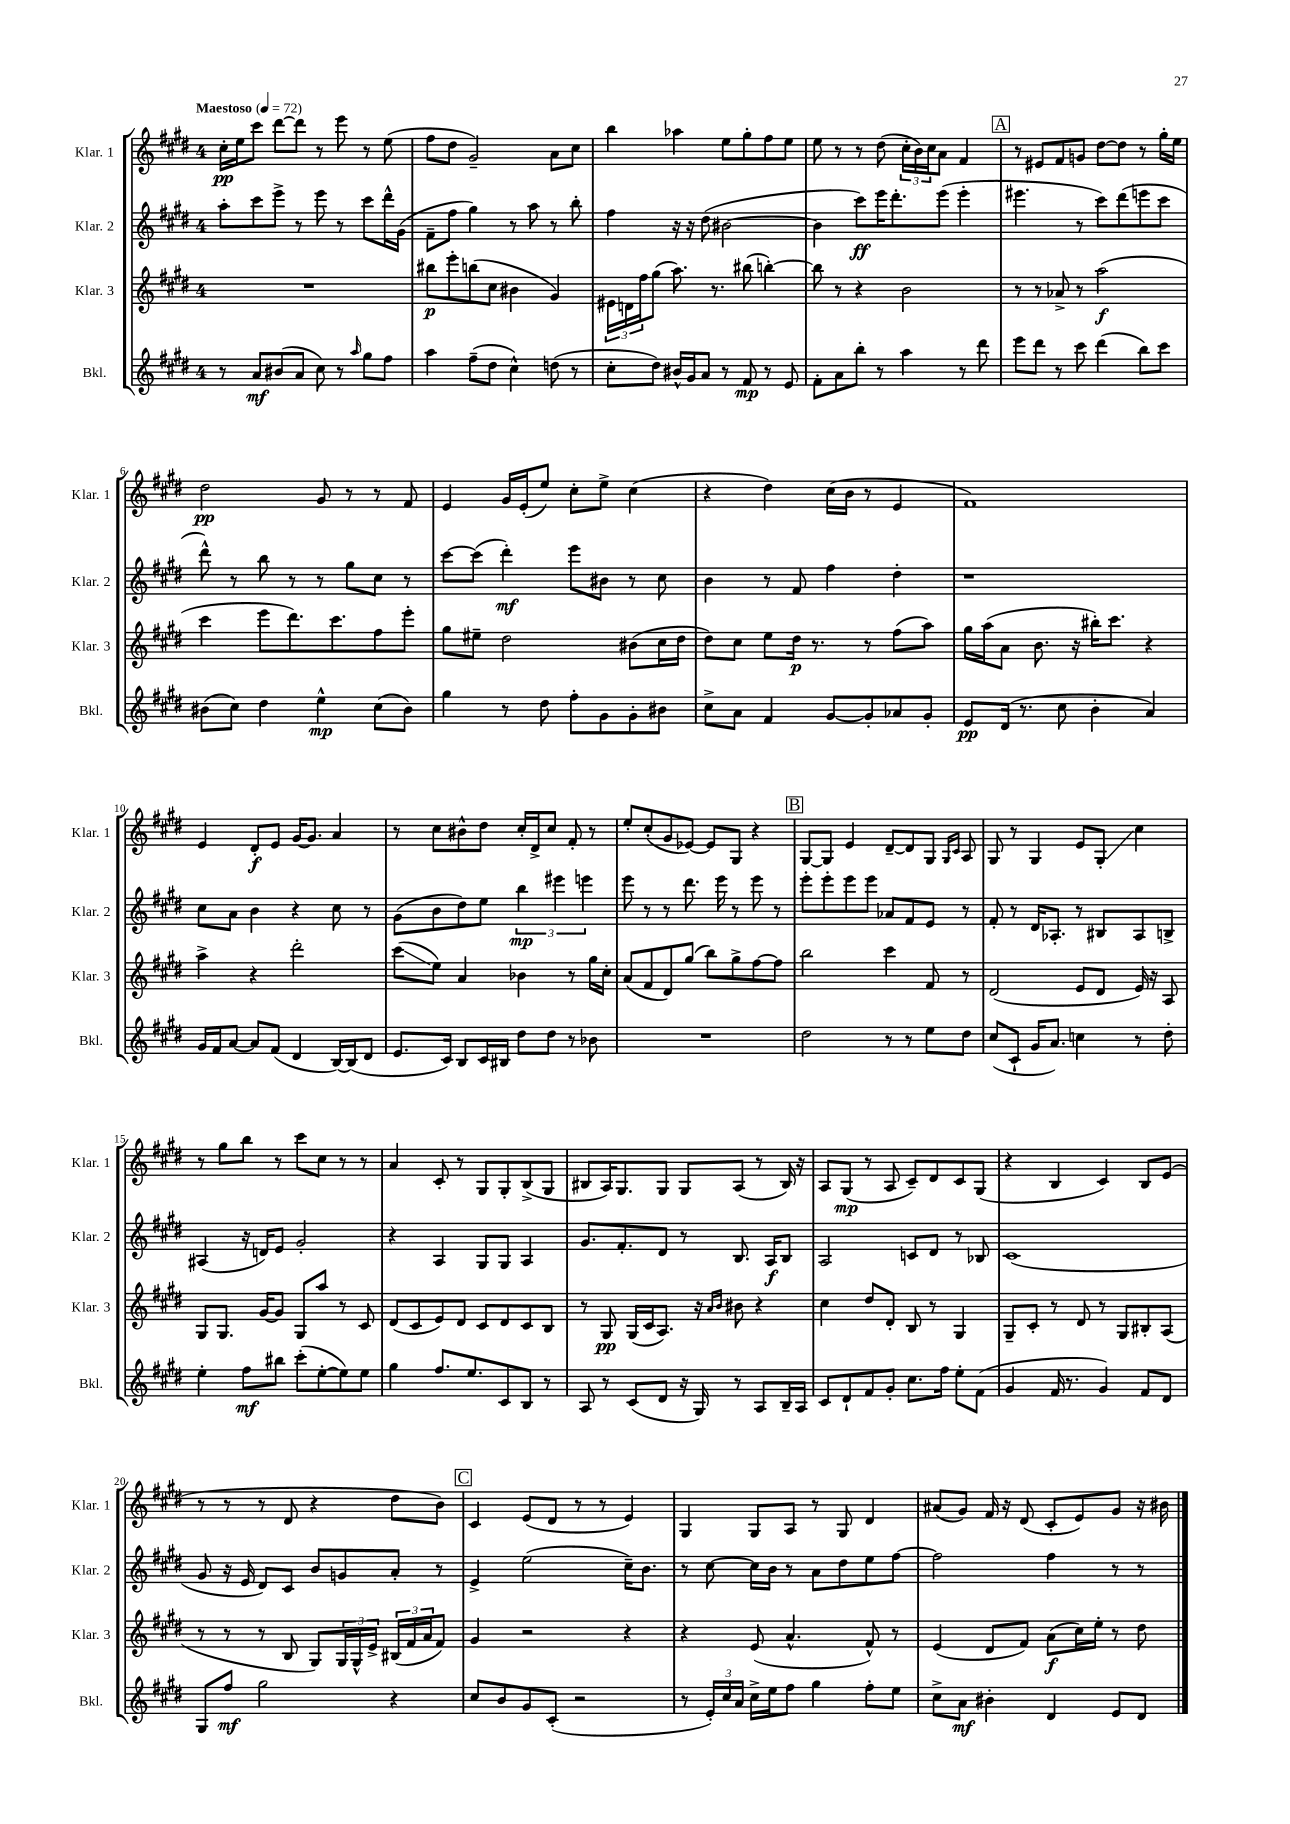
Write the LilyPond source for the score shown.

<<
\new StaffGroup <<
\new Staff = "s0" \with { instrumentName = "Klar. 1" shortInstrumentName = "Klar. 1" } {
    \clef treble \key e \major \once \override Staff.TimeSignature.style = #'single-digit \time 4/4 \tempo "Maestoso" 4 = 72
    cis''16-.\pp e''16 cis'''8 dis'''8~ dis'''8 r8 e'''8 r8 e''8( |
    fis''8 dis''8 gis'2--) a'8 cis''8 |
    b''4 aes''4 e''8 gis''8-. fis''8 e''8 |
    e''8 r8 r8 dis''8( \tuplet 3/2 { cis''16-. b'16) cis''16 } a'8 fis'4 |
    \mark \markup { \box "A" } r8 eis'8 fis'8 g'8 dis''8~ dis''8 r8 gis''16-. e''16 |
    dis''2\pp gis'8 r8 r8 fis'8 |
    e'4 gis'16 e'16-.( e''8) cis''8-. e''8-> cis''4( |
    r4 dis''4) cis''16( b'16 r8 e'4 |
    fis'1) |
    e'4 dis'8-.\f e'8 gis'16~ gis'8. a'4 |
    r8 cis''8 bis'8-^ dis''8 cis''16-. dis'16-> cis''8 fis'8-. r8 |
    e''8-. cis''8-.( gis'8 ees'8~) ees'8 gis8 r4 |
    \mark \markup { \box "B" } gis8~ gis8 e'4 dis'8~-- dis'8 gis8 \grace { gis16 cis'16 } a8 |
    gis8 r8 gis4 e'8 gis8-.\glissando cis''4 |
    r8 gis''8 b''8 r8 cis'''8 cis''8 r8 r8 |
    a'4 cis'8-. r8 gis8 gis8-. b8->( gis8 |
    bis8 a16) gis8. gis8 gis8 a8( r8 bis16) r16 |
    a8 gis8\mp( r8 a8 cis'8--) dis'8 cis'8 gis8( |
    r4 b4 cis'4) b8 e'8( |
    r8 r8 r8 dis'8 r4 dis''8 b'8) |
    \mark \markup { \box "C" } cis'4 e'8( dis'8 r8 r8 e'4) |
    gis4 gis8 a8 r8 gis8 dis'4 |
    ais'8( gis'8) fis'16 r16 dis'8( cis'8-. e'8) gis'8 r16 bis'16 \bar "|." |
}
\new Staff = "s1" \with { instrumentName = "Klar. 2" shortInstrumentName = "Klar. 2" } {
    \clef treble \key e \major \once \override Staff.TimeSignature.style = #'single-digit \time 4/4
    a''8-. cis'''8 e'''8-> r8 e'''8 r8 cis'''8 dis'''16-^ gis'16( |
    fis'8-- fis''8 gis''4) r8 a''8 r8 b''8-. |
    fis''4 r16 r16 dis''8( bis'2~ |
    bis'4 cis'''8\ff) e'''16 dis'''8.-. e'''8( e'''4-. |
    \mark \markup { \box "A" } eis'''4. r8 cis'''8) dis'''8( e'''8 cis'''8 |
    dis'''8-^) r8 b''8 r8 r8 gis''8 cis''8 r8 |
    cis'''8~ cis'''8( dis'''4-.\mf) e'''8 bis'8 r8 cis''8 |
    b'4 r8 fis'8 fis''4 dis''4-. |
    r1 |
    cis''8 a'8 b'4 r4 cis''8 r8 |
    gis'8( b'8 dis''8) e''8 \tuplet 3/2 { b''4\mp eis'''4 e'''4 } |
    e'''8 r8 r8 dis'''8. e'''16 r8 e'''8 r8 |
    \mark \markup { \box "B" } e'''8-. e'''8-. e'''8 e'''8 aes'8 fis'8 e'8 r8 |
    fis'8-. r8 dis'16 aes8.-. r8 bis8 aes8 b8-> |
    ais4( r16 d'16) e'8 gis'2-. |
    r4 a4 gis8 gis8 a4 |
    gis'8. fis'8.-. dis'8 r8 b8. a16\f b8 |
    a2 c'8 dis'8 r8 bes8 |
    cis'1( |
    gis'8 r16 e'16 dis'8) cis'8 b'8 g'8 a'8-. r8 |
    \mark \markup { \box "C" } e'4-> e''2( cis''16--) b'8. |
    r8 cis''8~ cis''16 b'16 r8 a'8 dis''8 e''8 fis''8~ |
    fis''2 fis''4 r8 r8 \bar "|." |
}
\new Staff = "s2" \with { instrumentName = "Klar. 3" shortInstrumentName = "Klar. 3" } {
    \clef treble \key e \major \once \override Staff.TimeSignature.style = #'single-digit \time 4/4
    R1 |
    bis''8\p e'''8-. b''8( cis''8 bis'4 gis'4) |
    \tuplet 3/2 { eis'16 d'16 fis''16 } gis''8( a''8.) r8. bis''8( b''4~-.) |
    b''8 r8 r4 b'2 |
    \mark \markup { \box "A" } r8 r8 aes'8-> r8 a''2\f( |
    cis'''4 e'''8 dis'''8.) cis'''8. fis''8 e'''8-. |
    gis''8 eis''8-- dis''2 bis'8( cis''16 dis''16 |
    dis''8) cis''8 e''8 dis''16\p r8. r8 fis''8( a''8) |
    gis''16 a''16( a'8 b'8. r16 bis''16-.) cis'''8. r4 |
    a''4-> r4 dis'''2-. |
    cis'''8\glissando( e''8) a'4 bes'4 r8 gis''16 cis''16-. |
    a'8( fis'8 dis'8) gis''8( b''8) gis''8-> fis''8~ fis''8 |
    \mark \markup { \box "B" } b''2 cis'''4 fis'8 r8 |
    dis'2( e'8 dis'8 e'16) r16 a8 |
    gis8 gis8. gis'16~ gis'8 gis8 a''8 r8 cis'8 |
    dis'8( cis'8 e'8) dis'8 cis'8 dis'8 cis'8 b8 |
    r8 gis8\pp gis16( cis'16 a8.) r16 \grace { a'16 b'16 } bis'8 r4 |
    cis''4 dis''8 dis'8-. b8 r8 gis4 |
    gis8-- cis'8-. r8 dis'8 r8 gis8 bis8-. a8( |
    r8 r8 r8 b8 gis8) \tuplet 3/2 { gis16 gis16-^ e'16-> } \tuplet 3/2 { bis16( fis'16 a'16 } fis'8) |
    \mark \markup { \box "C" } gis'4 r2 r4 |
    r4 e'8( a'4.-^ fis'8-^) r8 |
    e'4( dis'8 fis'8) a'8\f( cis''16) e''16-. r8 dis''8 \bar "|." |
}
\new Staff = "s3" \with { instrumentName = "Bkl." shortInstrumentName = "Bkl." } {
    \clef treble \key e \major \once \override Staff.TimeSignature.style = #'single-digit \time 4/4
    r8 a'8\mf bis'8( a'8 cis''8) r8 \grace { a''16 } gis''8 fis''8 |
    a''4 fis''8--( dis''8 cis''4-^) d''8( r8 |
    cis''8-. dis''8) bis'16-^ gis'16 a'8 r8 fis'8\mp r8 e'8 |
    fis'8-. a'8 b''8-. r8 a''4 r8 dis'''8 |
    \mark \markup { \box "A" } e'''8 dis'''8 r8 cis'''8 dis'''4( b''8) cis'''8 |
    bis'8( cis''8) dis''4 e''4-^\mp cis''8( bis'8) |
    gis''4 r8 dis''8 fis''8-. gis'8 gis'8-. bis'8 |
    cis''8-> a'8 fis'4 gis'8~ gis'8-. aes'8 gis'8-. |
    e'8\pp dis'16( r8. cis''8 b'4-. a'4) |
    gis'16 fis'16 a'8~ a'8 fis'8( dis'4 b16~) b16( dis'8 |
    e'8. cis'16) b8 cis'16 bis16 dis''8 dis''8 r8 bes'8 |
    R1 |
    \mark \markup { \box "B" } dis''2 r8 r8 e''8 dis''8 |
    cis''8( cis'8-! gis'16 a'8.) c''4 r8 dis''8-. |
    e''4-. fis''8\mf bis''8 cis'''8-.( e''8~-. e''8) e''8 |
    gis''4 fis''8. e''8. cis'8 b8 r8 |
    a8 r8 cis'8( dis'8 r16 gis16) r8 a8 b16-- a16 |
    cis'8 dis'8-! fis'8 gis'8-. cis''8. fis''16 e''8-. fis'8( |
    gis'4 fis'16 r8. gis'4) fis'8 dis'8 |
    gis8 fis''8\mf gis''2 r4 |
    \mark \markup { \box "C" } cis''8 b'8 gis'8 cis'8-.( r2 |
    r8 \tuplet 3/2 { e'16-.) cis''16 a'16 } cis''16-> e''16 fis''8 gis''4 fis''8-. e''8 |
    cis''8-> a'8\mf bis'4-. dis'4 e'8 dis'8 \bar "|." |
}
>>
>>
